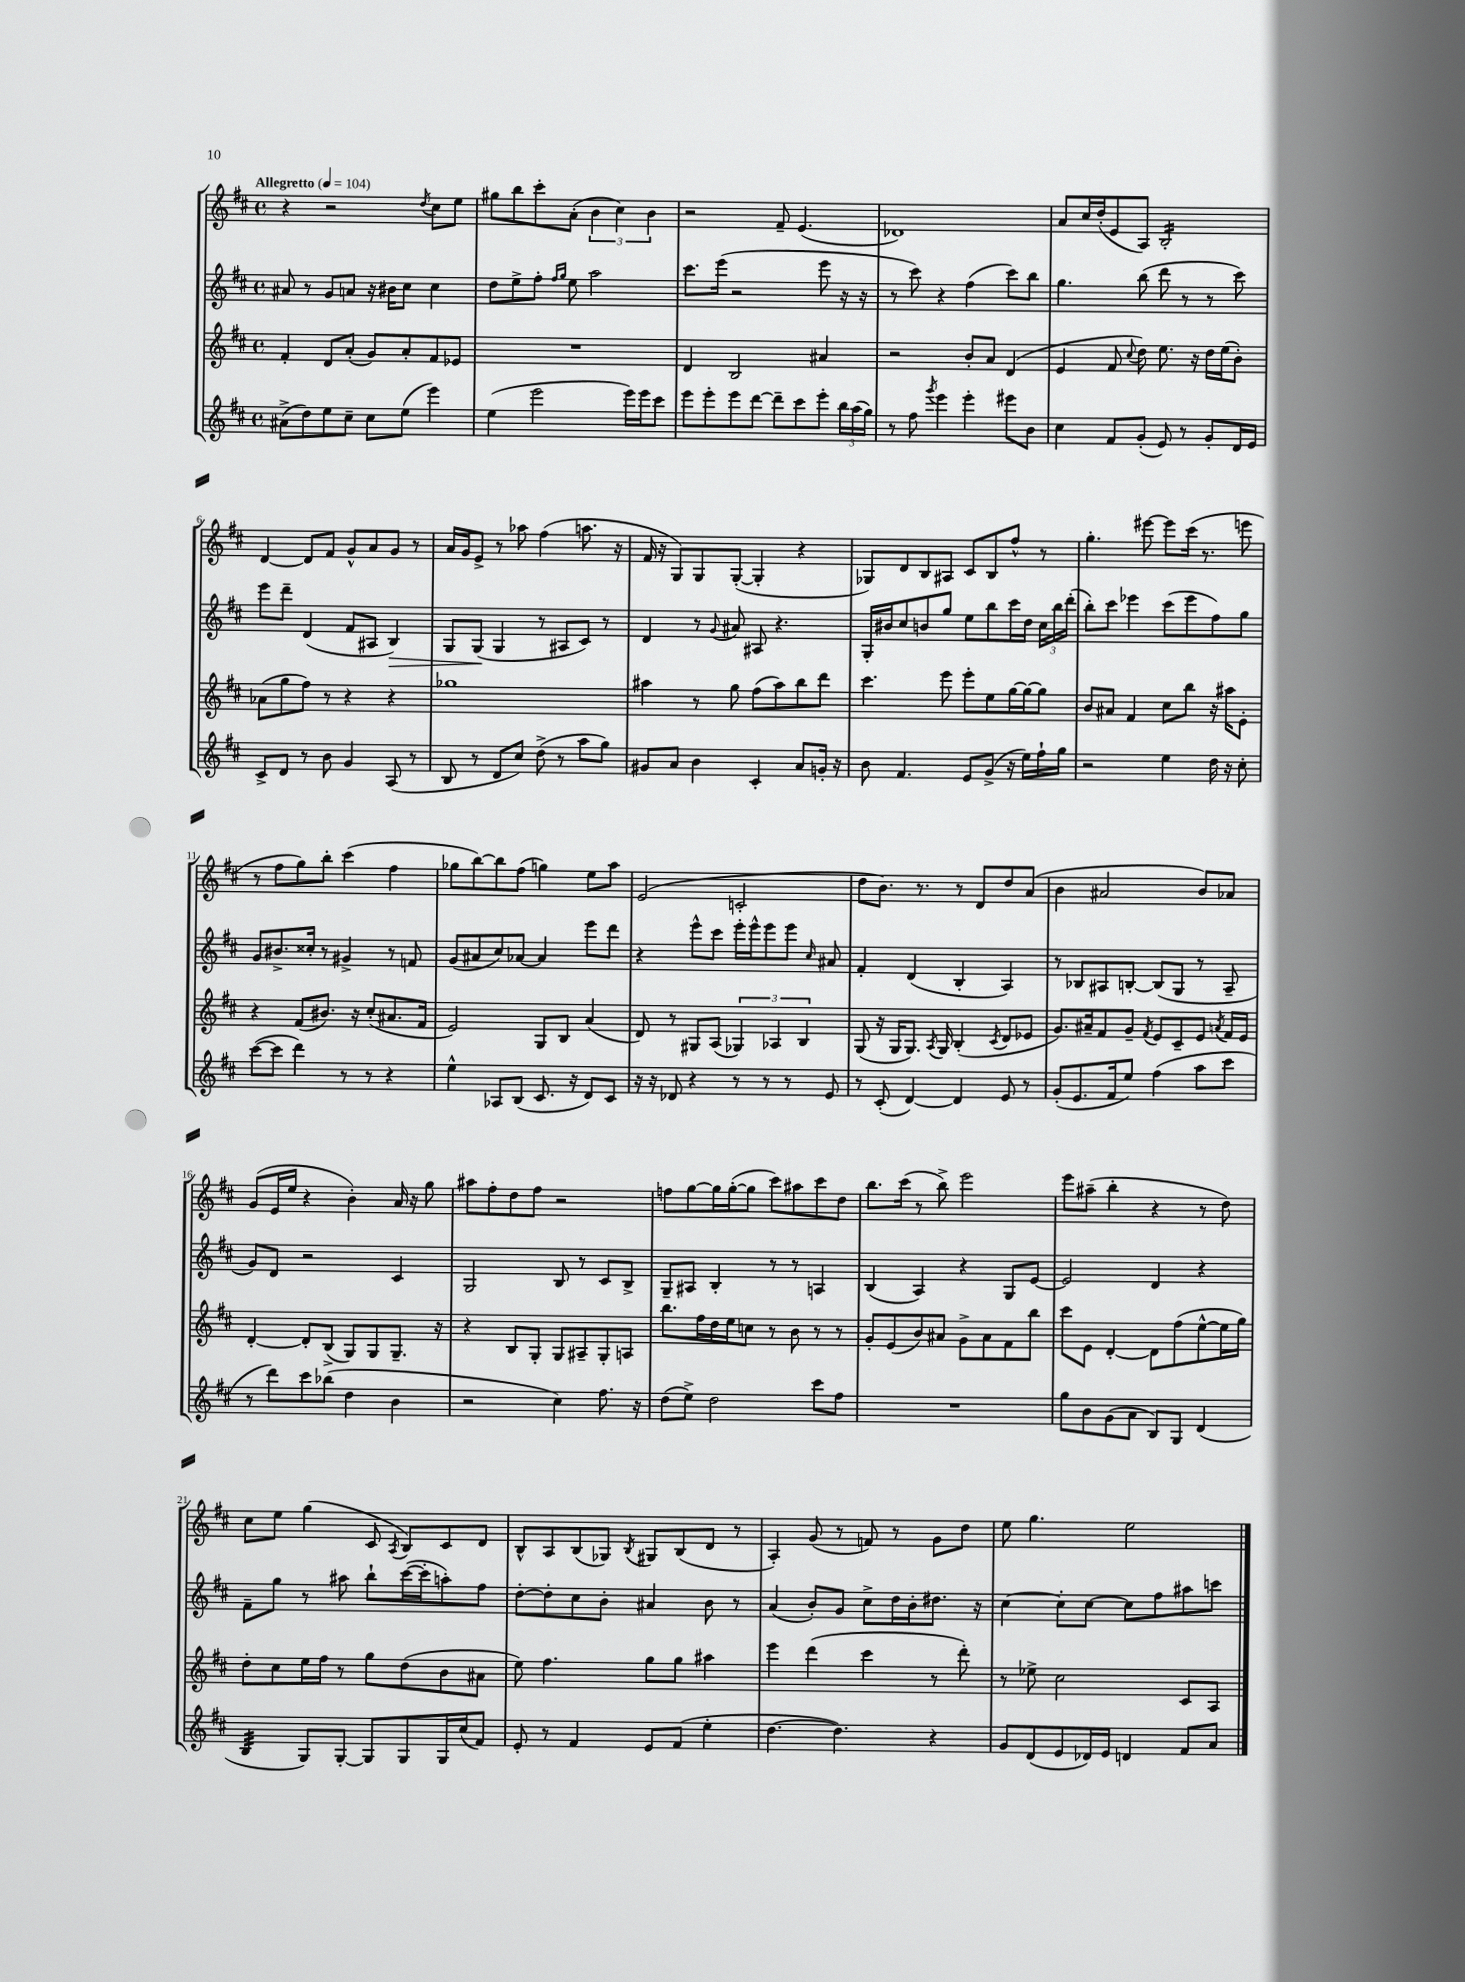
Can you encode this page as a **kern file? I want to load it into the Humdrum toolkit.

**kern	**kern	**kern	**kern
*staff4	*staff3	*staff2	*staff1
*clefG2	*clefG2	*clefG2	*clefG2
*k[f#c#]	*k[f#c#]	*k[f#c#]	*k[f#c#]
*M4/4	*M4/4	*M4/4	*M4/4
*met(c)	*met(c)	*met(c)	*met(c)
*MM104	*MM104	*MM104	*MM104
(8a#^\L	4f#'/	8a#/	4r
8dd\)	.	8r	.
8ee\	8d/L	8g/L	2r
8cc#~\J	(8a'/J	8a/J	.
8cc#\L	8g/L)	16r	.
.	.	16b#\LK	.
(8ee\J	8a'/	8cc#\J	.
.	.	.	8qdd/
4eee\)	8f#/	4cc#\	8cc#\L
.	8e-/J	.	8ee\J
=	=	=	=
(4ee\	1r	8dd\L	8gg#\L
.	.	8ee^\	8bb\
2eee\	.	8ff#'\J	8ccc#'\
.	.	16qqff#/LL	.
.	.	16qqgg/JJ	.
.	.	8ee\	(8a'\J
.	.	2aa\	6b\
.	.	.	6cc#\)
16eee\LL)	.	.	.
16eee\J	.	.	.
.	.	.	6b\
8ccc#\J	.	.	.
=	=	=	=
8eee\L	4d/	8.ccc#\L	2r
8eee'\	.	.	.
.	.	(16eee\Jk	.
8eee\	2B/	2r	.
[8ddd\J	.	.	.
8ddd~\]L	.	.	8f#~/
8ccc#\	.	.	(4.e/
8eee'\J	4a#/	8eee\	.
24bb\LL	.	16r	.
(24aa\	.	.	.
.	.	16r	.
24gg\JJ)	.	.	.
=	=	=	=
8r	2r	8r	1d-)
8ff#\	.	8ccc#\)	.
8qggg/	.	.	.
4eee\	.	4r	.
4eee'\	8b'/L	(4ff#\	.
.	8a/J	.	.
8eee#\L	(4d/	8ccc#\L)	.
8b\J	.	8bb\J	.
=	=	=	=
4cc#\	4e/	4.gg\	8a/L
.	.	.	16cc#/L
.	.	.	(16dd'/J
8f#/L	8f#/	.	8e/
.	8qqcc#/	.	.
(8g'/J	8dd\)	(8bb\	8A/J)
8e/)	8.ee\	8ddd\	2B'/
8r	.	8r	.
.	16r	.	.
8g'/L	16dd\LL	8r	.
.	(16ee\J	.	.
16d/L	8b'\J)	8ccc#\)	.
16e/JJ	.	.	.
=	=	=	=
8c#^/L	(8a-\L	8eee\L	[4d/
8d/J	8gg\	8ddd~\J	.
8r	8ff#\J)	(4d/	8d/]L
8b\	8r	.	8f#/J
4g/	4r	8f#/L	8g^^/L
.	.	8A#/J	8a/
(8A/	4r	4B/)	8g/J
8r	.	.	8r
=	=	=	=
8B/	1gg-	8G/L	16a/LL
.	.	.	16g/J
8r	.	(8G/J	8e^/J
8d/L	.	4G/	8r
8cc#/J)	.	.	8aa-\
(8dd^\	.	8r	(4ff#\
8r	.	8A#/L	.
8aa\L	.	8c#/J)	8.aa\
8gg\J)	.	8r	.
.	.	.	16r
=	=	=	=
8g#/L	4aa#\	4d/	16f#/
.	.	.	16r
8a/J	.	.	8G/L)
4b\	8r	8r	8G/
.	.	8qqg/	.
.	8gg\	8a#/	([8G'/J
4c#'/	(8ff#\L	8A#/	4G'/]
.	8aa#\)	4.r	.
8a/L	8bb\	.	4r
16g'/Jk	8ddd\J	.	.
16r	.	.	.
=	=	=	=
8b\	4.ccc#\	16G'/LL	8G-/L)
.	.	16b#/J	.
4.f#/	.	8cc#/	8d/
.	.	8b/	8B/
.	8eee\	8gg/J	8A#/J
8e/L	8eee'\L	8ee\L	8c#/L
(8g^/J	8ee\	8bb\	8B/
16r	[16gg\L	16ccc#\L	8ff#^^/J
16ee\LL)	16gg\_J	16dd\JJ	.
16ff#`\	8gg\]J	24cc#\LL	8r
.	.	24bb\	.
16gg\JJ	.	.	.
.	.	(24ddd'\JJ	.
=	=	=	=
2r	8b/L	8bb'\L)	4.gg'\
.	8a#/J	8ccc#\J	.
.	4f#/	4eee-\	.
.	.	.	[8eee#\
4ee\	8cc#\L	(8ccc#\L	8eee#\]L
.	8bb\J	8eee-\	(16ccc#\Jk
.	.	.	8.r
16dd\	16r	8ff#\)	.
16r	16aa#\LK	.	.
8cc#'\	8e'\J	8gg\J	8eee\
=	=	=	=
([8ccc#\L	4r	8g/L	8r
8ccc#\]J	.	8.b#^/	8ff#\L
4ddd\)	(8f#/L	.	8gg\)
.	.	16cc##'/Jk	.
.	8.b#/J)	8r	8bb'\J
8r	.	4g#^/	(4ccc#\
.	16r	.	.
8r	(8cc#'/L	.	.
4r	8.a#/	8r	4ff#\
.	.	8f/	.
.	16f#/Jk	.	.
=	=	=	=
4ee^^\	2e/)	(8g/L	8gg-\L
.	.	8a#/	[8bb\)
8A-/L	.	8cc#/)	8bb\]
(8B/J	.	[8a-/J	(8ff#\J
8.c#/	8G/L	4a-/]	4gg\)
.	8B/J	.	.
16r	.	.	.
8d/L)	(4a/	8eee\L	8ee\L
8c#/J	.	8ddd\J	8aa\J
=	=	=	=
16r	8d/)	4r	(2e/
16r	.	.	.
8d-/	8r	.	.
4r	8G#/L	8eee^^\L	.
.	(8A/J	8ccc#\J	.
8r	6G-/)	16eee'\LL	2c'/
.	.	16eee^^\J	.
8r	.	8eee\	.
.	6A-/	.	.
8r	.	8eee\J	.
.	6B/	.	.
.	.	16qqcc#/	.
8e/	.	8a#/	.
=	=	=	=
8r	(8G/	4f#'/	8dd\L
(8c#'/	16r	.	8.b\J)
.	16G/LK	.	.
[4d/)	8.G/J)	(4d/	.
.	.	.	8.r
.	8qA/	.	.
.	16G/	.	.
4d/]	(4B'/	4B'/	8r
.	.	.	8d/L
.	8qc#/	.	.
8e/	8d/L	4A/)	8dd/
8r	8e-/J	.	(8a/J
=	=	=	=
(8g'/L	8.g/L)	8r	4b\
8.e/	.	8B-/L	.
.	16a#~/k	.	.
.	8f#/	8A#/	2a#/
16f#/k	.	.	.
8ee/J)	8g~/J	[8B'/J	.
.	8qf#/	.	.
(4ff#\	8e/L	(8B/]L	.
.	8c#~/	8G/J	.
8aa\L	8e/J	8r	8b/L)
.	8qa/	.	.
8ccc#\J	16f#/LL	8A#~/	8a-/J
.	16e/JJ	.	.
=	=	=	=
8r	[4d'/	8g/L)	(8g/L
8ddd\L)	.	8d/J	16e/L
.	.	.	16ee/JJ
8ccc#\	8d'/]L	2r	4r
(8bb-\J	(8B^/J	.	.
4dd\	8G/L)	.	4b'\)
.	8G/	.	.
4b\	8.G~/J	4c#/	16a/
.	.	.	16r
.	.	.	8gg\
.	16r	.	.
=	=	=	=
2r	4r	2G/	8aa#\L
.	.	.	8ff#'\
.	8B/L	.	8dd\
.	8G'/J	.	8ff#\J
4cc#\)	8G/L	8B/	2r
.	8A#~/	8r	.
8.ff#\	8G'/	8c#/L	.
.	8A/J	8B^/J	.
16r	.	.	.
=	=	=	=
(8dd\L	8.bb\L	8G~/L	8ff\L
8ee^\J)	.	8A#/J	[8gg\
.	16ff#\L	.	.
2dd\	16dd\	4B'/	16gg\]L
.	16ee\J	.	([16gg'\J
.	8cc\J	.	8gg\]J
.	8r	8r	8ccc#\L)
.	8b\	8r	8aa#\
8ccc#\L	8r	4A/	8ccc#\
8ff#\J	8r	.	8dd\J
=	=	=	=
1r	8g'/L	(4B/	8.bb\L
.	(8e/	.	.
.	.	.	(16ccc#\Jk
.	8b/)	4A/)	8r
.	8a#/J	.	8bb^\)
.	8g^\L	4r	2eee\
.	8a#\	.	.
.	8f#\	8G/L	.
.	8bb\J	[8e/J	.
=	=	=	=
8gg\L	8ccc#\L	2e/]	8eee\L
8b\	8e\J	.	(8aa#~\J
(8g\	[4d'/	.	4bb'\
8a\J	.	.	.
8B/L)	8d\]L	4d/	4r
8G/J	(8ff#\	.	.
(4d/	[8ee^^\	4r	8r
.	16ee\]L	.	8dd\)
.	16gg\JJ)	.	.
=	=	=	=
4B/	8dd'\L	8f#~\L	8cc#\L
.	8cc#\	8gg\J	8ee\J
8G/L)	16ee\L	8r	(4gg\
.	16ff#\JJ	.	.
[8G'/J	8r	8aa#\	.
8G/]L	8gg\L	8bb`\L	8c#/
.	.	.	8qA/
8G/	(8dd\	([16ccc#\L	8B/L)
.	.	16ccc#'\]J	.
16G/L	8b\	8aa'\)	8c#/
(16cc#/J	.	.	.
8f#/J)	8a#\J	8ff#\J	8d/J
=	=	=	=
8e'/	8ee\)	[8dd'\L	8B^^/L
8r	4.ff#\	8dd'\]	8A/
4f#/	.	8cc#\	(8B/
.	.	8b'\J	8G-/J)
.	.	.	8qB/
8e/L	8gg\L	4a#/	8G#/L
(8f#/J	8gg\J	.	(8B/
4ee'\	4aa#\	8b\	8d/J
.	.	8r	8r
=	=	=	=
[4.dd\	4eee\	(4a/	4A'/)
.	(4ddd\	8b'/L)	(8g/
4.dd\])	.	8g/J	8r
.	4ccc#\	8cc#^\L	8f/)
.	.	16dd\L	8r
.	.	16b'\J	.
4r	8r	8.dd#\J	8g\L
.	8ddd'\)	.	8dd\J
.	.	16r	.
=	=	=	=
8g/L	8r	[4cc#\	8ee\
(8d/	8ee-^\	.	4.gg\
8e/	2cc#\	8cc#'\]L	.
16d-/L)	.	[8cc#\J	.
16e/JJ	.	.	.
4d/	.	8cc#\]L	2ee\
.	.	8ff#\	.
8f#/L	8c#/L	8aa#\	.
8a/J	8A/J	8ccc\J	.
==	==	==	==
*-	*-	*-	*-
